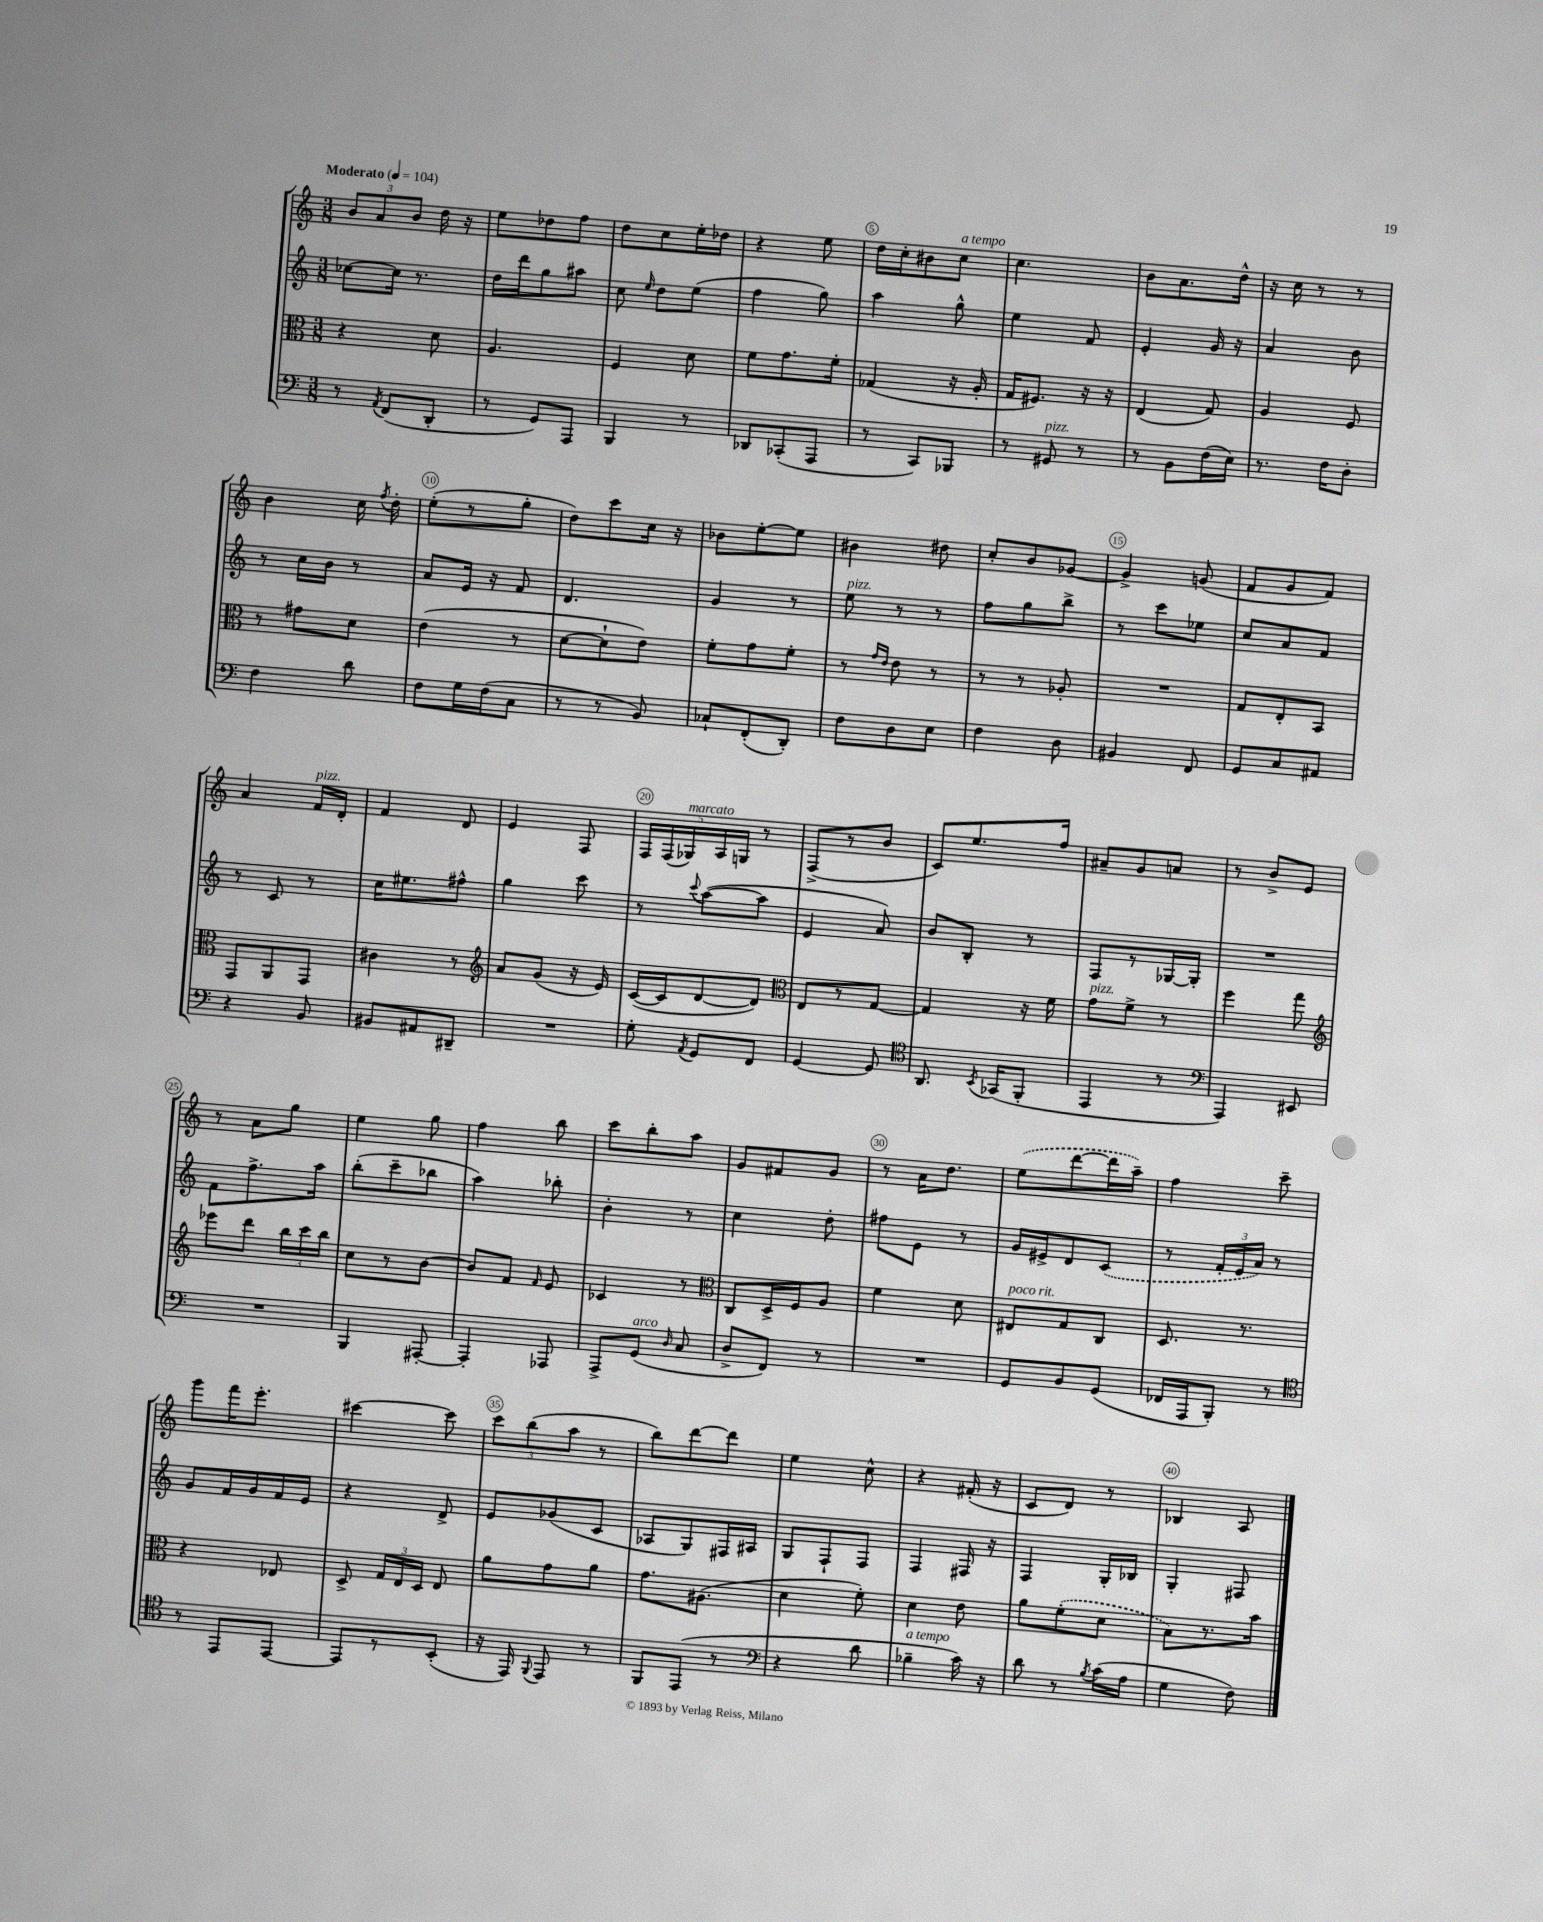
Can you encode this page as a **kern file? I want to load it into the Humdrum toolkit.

**kern	**kern	**kern	**kern
*staff4	*staff3	*staff2	*staff1
*clefF4	*clefC3	*clefG2	*clefG2
*k[]	*k[]	*k[]	*k[]
*M3/8	*M3/8	*M3/8	*M3/8
*MM104	*MM104	*MM104	*MM104
8r	4r	[8cc-\L	12b/L
.	.	.	12a/
8qAA/	.	.	.
(8FF/L	.	16cc-\]Jk	.
.	.	.	12b/J
.	.	8.r	.
8DD'/J	8d\	.	16dd\
.	.	.	16r
=	=	=	=
8r	4.A/	16dd\LL	8ee\L
.	.	16ddd\J	.
8GG/L)	.	8gg\	8dd-\
8AAA/J	.	8aa#\J	8ff\J
=	=	=	=
4BBB/	4F/	8cc\	8dd\L
.	.	16qqee/	.
.	.	8dd\L	8cc\
8r	8d\	(8ee\J	16ee'\L
.	.	.	16dd-\JJ
=	=	=	=
8DD-/L	8f\L	4ff\	4r
(8CC-'/	8.g\	.	.
8AAA/J	.	8gg\)	8ee\
.	16f'\Jk	.	.
=	=	=	=
8r	(4G-/	4aa\	16dd\LL
.	.	.	16cc'\J
8CC/L)	.	.	8b#\
8BBB-/J	16r	8gg^^\	8cc\J
.	16A'/	.	.
=	=	=	=
8r	16G/LK	4ee\	4.cc\
.	8.F#/J)	.	.
8GG#/	.	.	.
8r	16r	8f/	.
.	16r	.	.
=	=	=	=
8r	(4E/	4e'/	8b\L
8BB\L	.	.	8.a\
(16F\L	8G/)	16g/	.
16E\JJ)	.	16r	16dd^^\Jk
=	=	=	=
8.r	4A/	4a/	16r
.	.	.	16cc\
.	.	.	8r
16F\LK	.	.	.
8D'\J	8F/	8b\	8r
=	=	=	=
4F\	8r	8r	4b\
.	8g#\L	16cc\LL	.
.	.	16b\JJ	.
8d\	8d\J	8r	16cc\
.	.	.	8qff/
.	.	.	16dd'\
=	=	=	=
8F\L	(4e\	8a/L	(8ee'\L
16G\L	.	16e/Jk	8r
(16F\J	.	16r	.
8C\J	8r	8f/	8gg'\J
=	=	=	=
8r	[8d\L	4.d/	8dd\L)
8r	8d`\]	.	8ccc\
8BB/)	8e\J)	.	16cc\Jk
.	.	.	16r
=	=	=	=
8C-`/L	8f'\L	4g/	8b-\L
(8FF'/	8g\	.	[8ee'\
8DD'/J)	8f'\J	8r	8ee\]J
=	=	=	=
8F\L	8r	8ee\	4b#\
.	16qqg/LL	.	.
.	16qqe/JJ	.	.
8D\	8e\	8r	.
8E\J	8r	8r	8dd#\
=	=	=	=
4F\	8r	8ff\L	8cc'/L
.	8r	8gg\	8b/
8D\	8A-'/	8bb^\J	[8g-/J
=	=	=	=
4BB#/	4.r	8r	4g-^/]
.	.	8ccc\L	.
8FF/	.	8ee-\J	(8g/
=	=	=	=
8GG/L	8G/L	8cc/L	8f/L
8C/	8E'/	8a/	8g/
8AA#/J	8BB/J	8f/J	8f/J)
=	=	=	=
4r	8GG/L	8r	4a/
.	8AA/	8c/	.
8BB/	8GG/J	8r	16f/LL
.	.	.	16d'/JJ
=	=	=	=
8BB#/L	4c#\	16cc\LK	4f/
.	.	8.ee#\	.
8AA#/	.	.	.
8DD#~/J	8r	8ff#^^\J	8d/
=	=	=	=
*	*clefG2	*	*
4.r	8a/L	4gg\	4e/
.	(8g/J	.	.
.	16r	8ccc\	8F/
.	16e/)	.	.
=	=	=	=
8G'\	([16c/LL	8r	20F/LL
.	.	.	(20F/
.	16c/]J	.	.
.	.	.	20G-/)
8qAA/	.	8qqccc/	.
8GG/L	[8d/	([8aa\L	.
.	.	.	20A/
.	.	.	20G/JJ
8FF/J	8d/]J)	8aa\]J	8r
=	=	=	=
*	*clefC3	*	*
[4GG/	8E/L	4e/	(8F^/L
.	8r	.	8r
8GG/]	[8G/J	8a/)	8b/J
=	=	=	=
*clefC4	*	*	*
8.AA/	4G/]	8b/L	8c/L)
.	.	8B'/J	8.ee/
8qBB/	.	.	.
(16GG-/LK	.	.	.
8FF'/J	16r	8r	.
.	16f\	.	16ff/Jk
=	=	=	=
4EE/	8g\L	8F/L	8a#~/L
.	8f^\J	8r	8g/
8r	8r	[16G-/L	8a/J
.	.	16G-'/]JJ	.
=	=	=	=
*clefF4	*	*	*
4AAA/)	4ff\	4.r	8r
.	.	.	8b^/L
8EE#/	8gg\	.	8e/J
=	=	=	=
*	*clefG2	*	*
4.r	8eee-\L	8f\L	8r
.	8ddd\J	8.ff^\	8a\L
.	24bb\LL	.	8gg\J
.	24ccc\	.	.
.	.	16aa\Jk	.
.	24bb\JJ	.	.
=	=	=	=
4BBB/	8cc\L	(8bb'\L	4ee\
.	8r	8ccc~\	.
[8AAA#'/	[8b\J	8bb-\J	8gg\
=	=	=	=
4AAA#'/]	8b/]L	4aa\)	4ff\
.	8f/J	.	.
.	16qqf/	.	.
8AAA-/	8e/	8bb-'\	8bb\
=	=	=	=
8AAA^/L	4c-/	4b'\	8ccc\L
(8GG/J	.	.	8bb'\
16qqD/	.	.	.
8C/	8r	8r	8aa\J
=	=	=	=
*	*clefC3	*	*
8D^/L	8C/L	4cc\	8g/L
8FF/J)	16D^/L	.	8f#/
.	16F/J	.	.
8r	8A/J	8dd'\	8g/J
=	=	=	=
4.r	4f\	8ff#\L	8r
.	.	8e\J	16a\LK
.	.	.	8.dd\J
.	8d\	8r	.
=	=	=	=
8GG/L	8E#/L	16g/LL	(8ee\L
.	.	16e#^/J	.
8BB/	8G/	8d/	[8ddd\
(8GG/J	8C/J	(8c/J	16ddd\]L
.	.	.	16aa~\JJ)
=	=	=	=
16FF-/LL	8.D/	8r	4ff\
16AAA/J	.	.	.
8BBB'/J)	.	24f'/LL	.
.	.	24e/	.
.	8.r	.	.
.	.	24a/JJ)	.
8r	.	8r	8ccc~\
=	=	=	=
*clefC4	*	*	*
8r	4r	8g/L	8ggg\L
8EE/L	.	16f/L	16fff\K
.	.	16g/	8.eee'\J
[8EE/J	8E-/	16f/	.
.	.	16e/JJ	.
=	=	=	=
8EE/]L	8D^/	4r	[4ccc#\
8r	24G/LL	.	.
.	24E/	.	.
.	24D/JJ	.	.
(8BB'/J	8E/	8d^/	8ccc#\]
=	=	=	=
16r	8a\L	8e/L	12ccc\L
16EE/)	.	.	.
.	.	.	(12bb\
8qqFF/	.	.	.
8EE/	8g\	(8g-/	.
.	.	.	12aa\J
8r	8a\J	8c/J	8r
=	=	=	=
8FF/L	8.g\L	8A-/L	8bb\L)
(8EE/J	.	8G/)	[8ddd\
.	(8.A#\J	.	.
8r	.	16F#/L	8ddd\]J
.	.	16A#/JJ	.
=	=	=	=
*clefF4	*	*	*
4r	4d\	8G/L	4ee\
.	.	8F`/	.
8d\	8f'\)	8F/J	8cc^^\
=	=	=	=
4B-~\	4d\	4F/	4r
16c\)	8e\	16F#/	(16f#'/
16r	.	16r	16r
=	=	=	=
8d\	8a\L	4F/	8c/L
8r	(8f'\	.	8d/J)
8qB/	.	.	.
(16c\LL	8d\J	16G'/LL	8r
16A\JJ	.	16B-/JJ	.
=	=	=	=
4G\	8B\L)	4G'/	4B-/
.	8.r	.	.
8F\)	.	8F#/	8A/
.	16b\Jk	.	.
==	==	==	==
*-	*-	*-	*-
